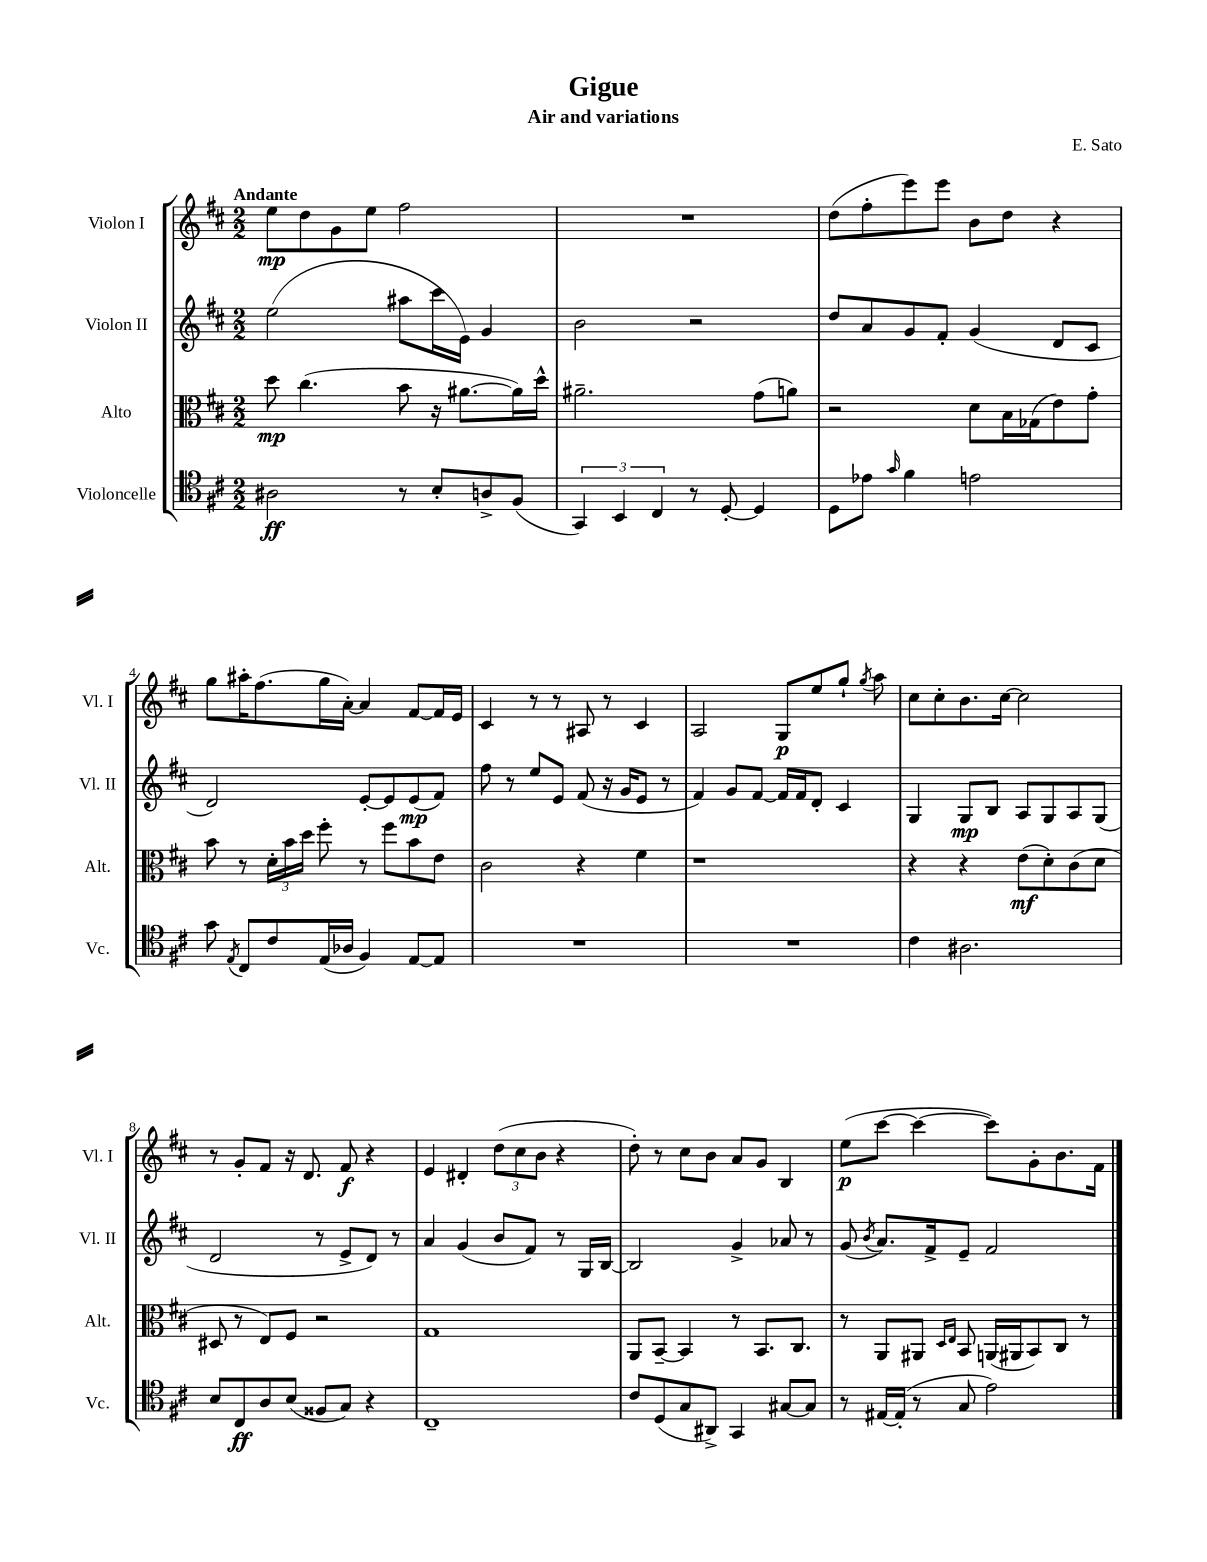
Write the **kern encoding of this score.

**kern	**dynam	**kern	**dynam	**kern	**dynam	**kern	**dynam
*part4	*part4	*part3	*part3	*part2	*part2	*part1	*part1
*staff4	*staff4	*staff3	*staff3	*staff2	*staff2	*staff1	*staff1
*I"Violoncelle	*	*I"Alto	*	*I"Violon II	*	*I"Violon I	*
*I'Vc.	*	*I'Alt.	*	*I'Vl. II	*	*I'Vl. I	*
*clefC4	*	*clefC3	*	*clefG2	*	*clefG2	*
*k[f#c#]	*	*k[f#c#]	*	*k[f#c#]	*	*k[f#c#]	*
*M2/2	*	*M2/2	*	*M2/2	*	*M2/2	*
=1	=1	=1	=1	=1	=1	=1	=1
!	!	!	!	!	!	!LO:TX:a:B:t=Andante	!
2A#X\	ff	8dd\	mp	(2ee\	.	8ee\L	mp
.	.	(4.cc#\	.	.	.	8dd\	.
.	.	.	.	.	.	8g\	.
.	.	.	.	.	.	8ee\J	.
8r	.	8b\	.	8aa#X\L	.	2ff#\	.
8B'/L	.	16r	.	16ccc#\L	.	.	.
.	.	[8.a#X\L	.	16e\JJ)	.	.	.
8An^/	.	.	.	4g/	.	.	.
(8F#/J	.	16a#\L])	.	.	.	.	.
.	.	16dd^^\JJ	.	.	.	.	.
=2	=2	=2	=2	=2	=2	=2	=2
6GG/)	.	2.a#X~\	.	2b\	.	1r	.
6BB/	.	.	.	.	.	.	.
6C#/	.	.	.	.	.	.	.
8r	.	.	.	2r	.	.	.
[8D'/	.	.	.	.	.	.	.
4D/]	.	(8g\L	.	.	.	.	.
.	.	8an\J)	.	.	.	.	.
=3	=3	=3	=3	=3	=3	=3	=3
8D\L	.	2r	.	8dd/L	.	(8dd\L	.
8e-X\J	.	.	.	8a/	.	8ff#'\	.
16qqg/	.	.	.	.	.	.	.
4f#\	.	.	.	8g/	.	8eee\)	.
.	.	.	.	8f#'/J	.	8eee\J	.
2en\	.	8d\L	.	(4g/	.	8b\L	.
.	.	16B\L	.	.	.	8dd\J	.
.	.	(16G-X\J	.	.	.	.	.
.	.	8e\)	.	8d/L	.	4r	.
.	.	8g'\J	.	8c#/J	.	.	.
!!LO:LB:g=z
=4	=4	=4	=4	=4	=4	=4	=4
8g\	.	8b\	.	2d/)	.	8gg\L	.
8qE/	.	.	.	.	.	.	.
8C#/L	.	8r	.	.	.	16aa#X'\K	.
.	.	.	.	.	.	(8.ff#\	.
8c#/	.	24d'\LL	.	.	.	.	.
.	.	24b\	.	.	.	.	.
.	.	24dd\JJ	.	.	.	.	.
(16E/L	.	8ff#'\	.	.	.	16gg\L	.
16A-X/JJ	.	.	.	.	.	[16a'\JJ)	.
4F#/)	.	8r	.	[8e'/L	.	4a/]	.
.	.	8ff#\L	.	8e/]	.	.	.
[8E/L	.	8b\	.	(8e/	mp	[8f#/L	.
8E/J]	.	8e\J	.	8f#/J)	.	16f#/L]	.
.	.	.	.	.	.	16e/JJ	.
=5	=5	=5	=5	=5	=5	=5	=5
1r	.	2c#\	.	8ff#\	.	4c#/	.
.	.	.	.	8r	.	.	.
.	.	.	.	8ee/L	.	8r	.
.	.	.	.	8e/J	.	8r	.
.	.	4r	.	(8f#/	.	8A#X/	.
.	.	.	.	16r	.	8r	.
.	.	.	.	16g/KL	.	.	.
.	.	4f#\	.	8e/J	.	4c#/	.
.	.	.	.	8r	.	.	.
=6	=6	=6	=6	=6	=6	=6	=6
1r	.	1r	.	4f#/)	.	2A/	.
.	.	.	.	8g/L	.	.	.
.	.	.	.	[8f#/J	.	.	.
.	.	.	.	16f#/LL]	.	8G/L	p
.	.	.	.	16f#/J	.	.	.
.	.	.	.	8d'/J	.	8ee/	.
.	.	.	.	4c#/	.	8gg`/J	.
.	.	.	.	.	.	8qgg/	.
.	.	.	.	.	.	8aa\	.
=7	=7	=7	=7	=7	=7	=7	=7
4c#\	.	4r	.	4G/	.	8cc#\L	.
.	.	.	.	.	.	8cc#'\	.
2.A#X\	.	4r	.	8G/L	mp	8.b\	.
.	.	.	.	8B/J	.	.	.
.	.	.	.	.	.	[16cc#\Jk	.
.	.	(8e\L	mf	8A/L	.	2cc#\]	.
.	.	8d'\)	.	8G/	.	.	.
.	.	(8c#\	.	8A/	.	.	.
.	.	8d\J	.	(8G/J	.	.	.
!!LO:LB:g=z
=8	=8	=8	=8	=8	=8	=8	=8
8B/L	.	8D#X/	.	2d/	.	8r	.
8C#/	ff	8r	.	.	.	8g'/L	.
8A/	.	8E/L)	.	.	.	8f#/J	.
(8B/J	.	8F#/J	.	.	.	16r	.
.	.	.	.	.	.	8.d/	.
8F##X/L	.	2r	.	8r	.	.	.
8G/J)	.	.	.	8e^/L	.	8f#/	f
4r	.	.	.	8d/J)	.	4r	.
.	.	.	.	8r	.	.	.
=9	=9	=9	=9	=9	=9	=9	=9
1C#~	.	1G	.	4a/	.	4e/	.
.	.	.	.	(4g/	.	4d#X'/	.
.	.	.	.	8b/L	.	(12dd\L	.
.	.	.	.	.	.	12cc#\	.
.	.	.	.	8f#/J)	.	.	.
.	.	.	.	.	.	12b\J	.
.	.	.	.	8r	.	4r	.
.	.	.	.	16G/LL	.	.	.
.	.	.	.	[16B/JJ	.	.	.
=10	=10	=10	=10	=10	=10	=10	=10
8c#/L	.	8AA/L	.	2B/]	.	8dd'\)	.
(8D/	.	[8BB~/J	.	.	.	8r	.
8G/	.	4BB/]	.	.	.	8cc#\L	.
8AA#X^/J)	.	.	.	.	.	8b\J	.
4GG/	.	8r	.	4g^/	.	8a/L	.
.	.	8.BB/L	.	.	.	8g/J	.
[8G#X/L	.	.	.	8a-X/	.	4B/	.
.	.	8.C#/J	.	.	.	.	.
8G#/J]	.	.	.	8r	.	.	.
=11	=11	=11	=11	=11	=11	=11	=11
8r	.	8r	.	(8g/	.	(8ee\L	p
.	.	.	.	8qb/	.	.	.
[16E#X/LL	.	8AA/L	.	8.a/L)	.	[8ccc#\J	.
(16E#'/JJ]	.	.	.	.	.	.	.
8r	.	8AA#X/J	.	.	.	4ccc#\_	.
.	.	.	.	16f#^/k	.	.	.
.	.	16qqD/LL	.	.	.	.	.
.	.	16qqE/JJ	.	.	.	.	.
8G/	.	8BB/	.	8e~/J	.	.	.
2e\)	.	(16AAn/LL	.	2f#/	.	8ccc#\L])	.
.	.	16AA#X/J	.	.	.	.	.
.	.	8BB/)	.	.	.	8g'\	.
.	.	8C#/J	.	.	.	8.b\	.
.	.	8r	.	.	.	.	.
.	.	.	.	.	.	16f#\Jk	.
==	==	==	==	==	==	==	==
*-	*-	*-	*-	*-	*-	*-	*-
